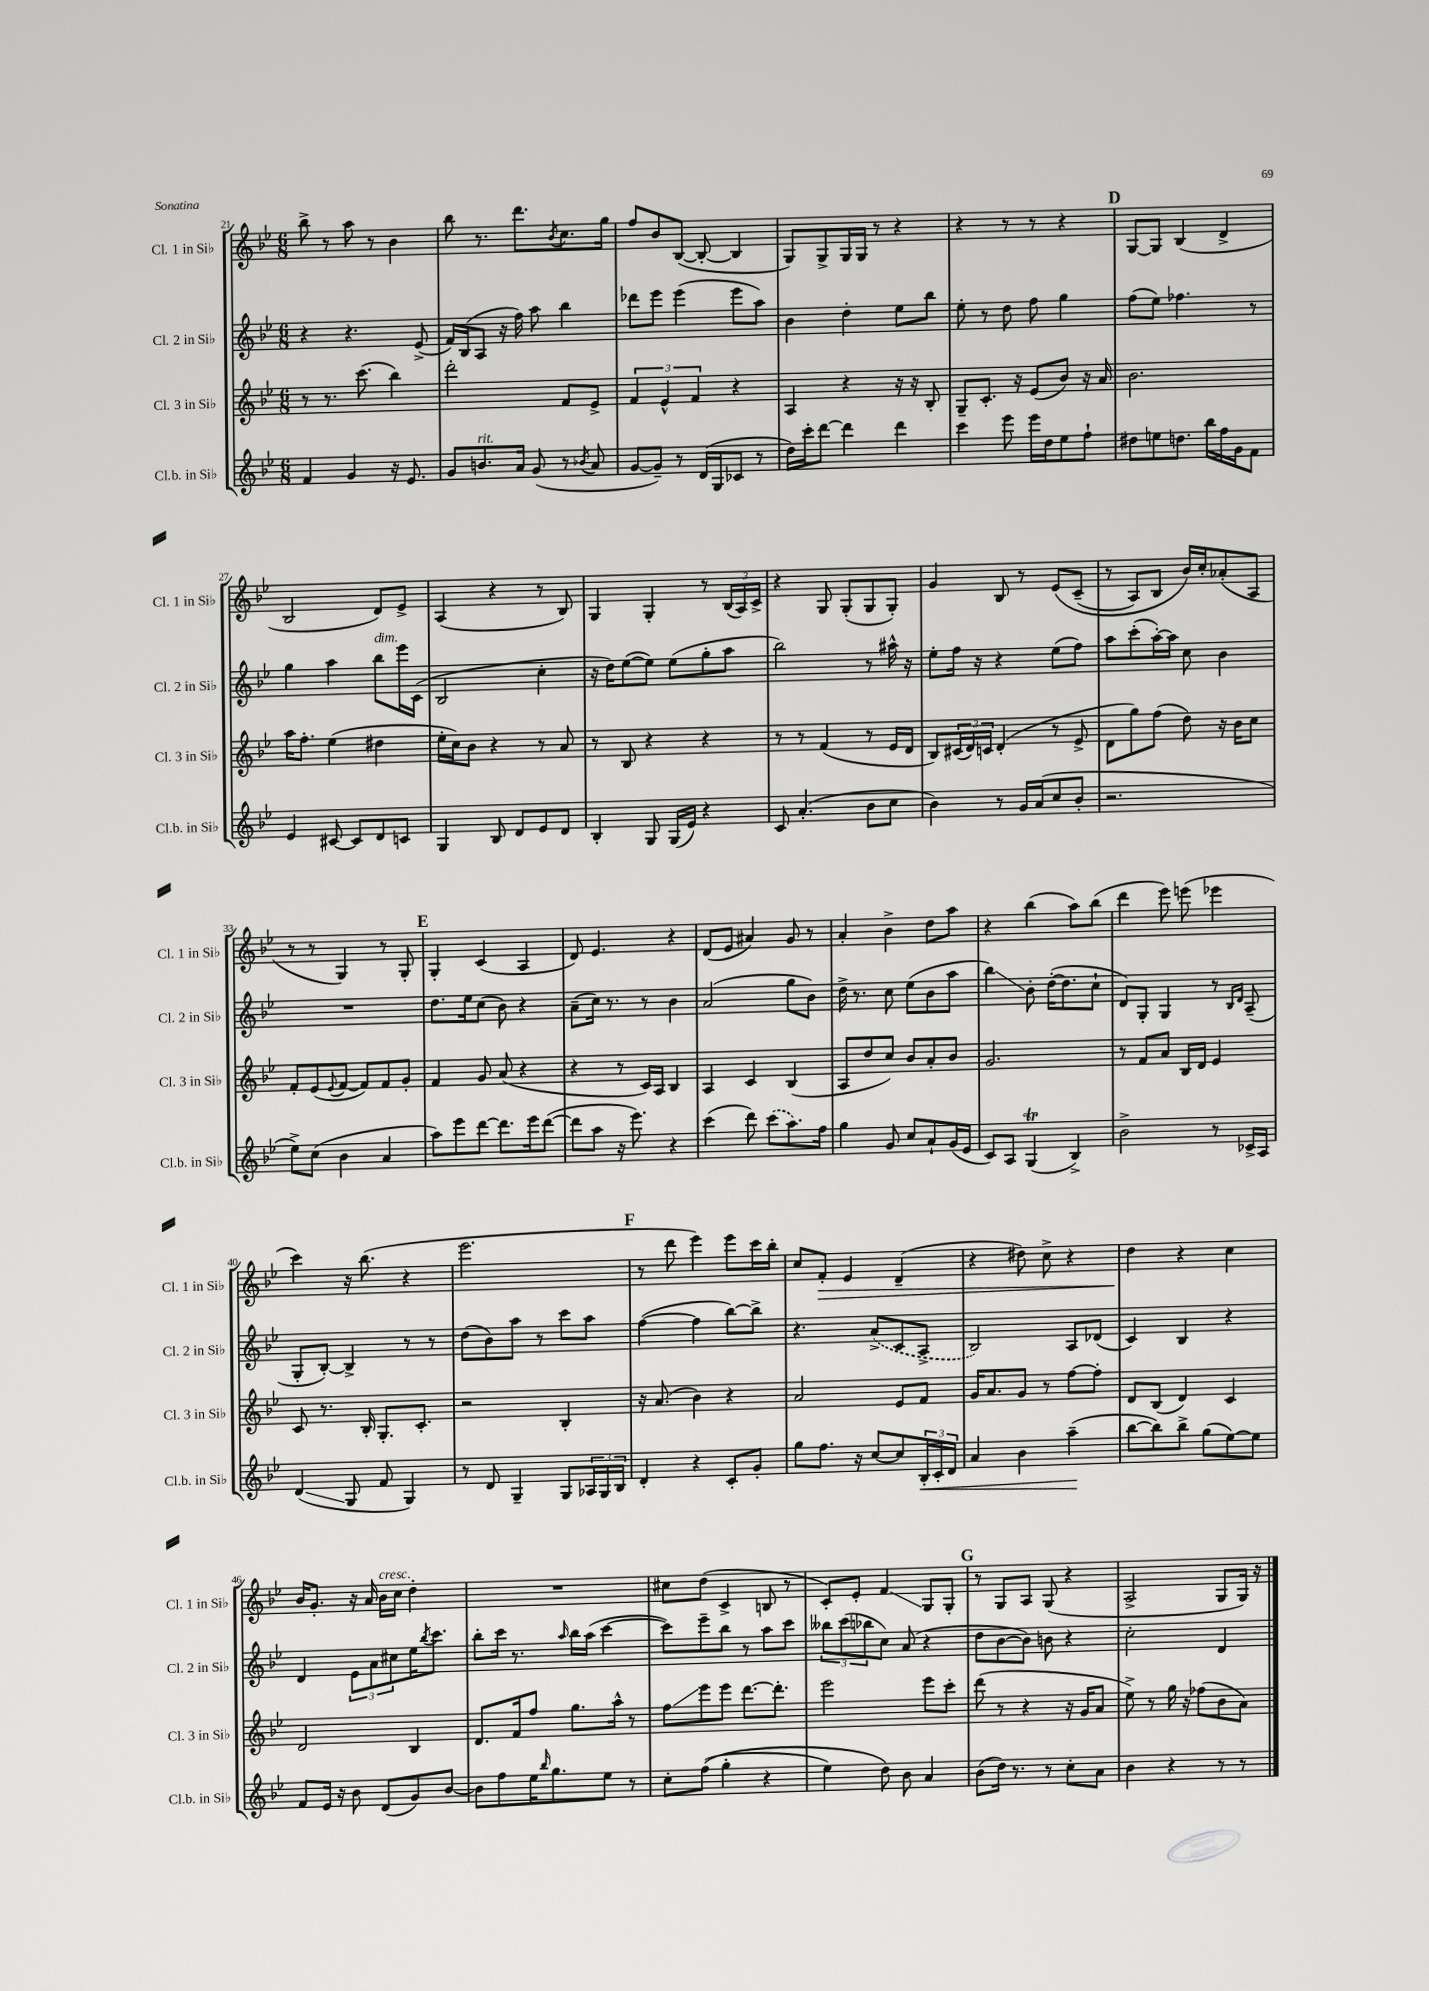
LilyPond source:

<<
\new StaffGroup <<
\new Staff = "s0" \with { instrumentName = "Cl. 1 in Sib" shortInstrumentName = "Cl. 1 in Sib" } {
    \clef treble \key bes \major \numericTimeSignature \time 6/8
    bes''8-> r8 a''8 r8 bes'4 |
    bes''8 r8. d'''8. \acciaccatura { bes'8 } c''8. g''16 |
    f''8 bes'8 bes8~( bes8~-. bes4 |
    g8) g8-> g16 g16 r8 r4 |
    r4 r8 r8 r4 |
    \mark \markup { \bold "D" } g8~ g8 bes4( d'4-> |
    bes2 d'8) ees'8-> |
    a4( r4 r8 bes8) |
    g4 g4-. r8 \tuplet 3/2 { bes16( a16) c'16-> } |
    r4 g8 g8-.( g8 g8-.) |
    g'4 bes8 r8 ees'8\( c'8--( |
    r8 a8) bes8 bes'16\) c''16-. aes'8-.( a8 |
    r8 r8 g4) r8 g8-. |
    \mark \markup { \bold "E" } g4-. c'4( a4 |
    d'8) ees'4. r4 |
    d'8( ees'8 ais'4) g'8 r8 |
    a'4-. bes'4-> d''8 a''8 |
    r4 bes''4( a''8) bes''8( |
    d'''4 ees'''8) e'''8( ees'''4 |
    c'''4) r16 bes''8.( r4 |
    ees'''2. |
    \mark \markup { \bold "F" } r8 d'''8 ees'''4) ees'''8 c'''16 bes''16-. |
    c''8 f'8-.\> ees'4 d'4--( |
    r4 dis''8) c''8-> r4 |
    d''4\! r4 c''4 |
    bes'16 g'8.-. r16 a'16 bes'16^\markup { \italic "cresc." } c''16 d''4-. |
    R2. |
    cis''8 d''8( c'4-> b8 r8 |
    c'8-.) ees'8-. f'4\glissando g8 g8-. |
    \mark \markup { \bold "G" } r8 g8 a8 g8( r4 |
    a2-> g8 g16) r16 \bar "|." |
}
\new Staff = "s1" \with { instrumentName = "Cl. 2 in Sib" shortInstrumentName = "Cl. 2 in Sib" } {
    \clef treble \key bes \major \numericTimeSignature \time 6/8
    r4 r4. ees'8->( |
    f'16) bes16( a8 r16 f''16) a''8 bes''4 |
    des'''8 ees'''8 ees'''4( ees'''8 a''8) |
    bes'4 d''4-. ees''8 bes''8 |
    ees''8-. r8 d''8 f''8 g''4 |
    \mark \markup { \bold "D" } f''8( ees''8) fes''4. r8 |
    g''4 a''4 bes''8^\markup { \italic "dim." } ees'''16 c'16( |
    bes2 c''4-. |
    r16 d''16) ees''8~( ees''8) ees''8( g''8-. a''8 |
    bes''2) r8 ais''16-^ r16 |
    ees''8-. f''16 r16 r4 ees''8( f''8) |
    a''8 c'''8-.( a''16~-.) a''16 c''8 bes'4 |
    R2. |
    \mark \markup { \bold "E" } d''8. ees''16 c''8( bes'8) r4 |
    a'8--( c''16) r8. r8 bes'4 |
    a'2( g''8 bes'8) |
    d''16-> r8. c''8 ees''8( bes'8 a''8 |
    bes''4\glissando) bes'8-. d''16~-.( d''8. c''8-! |
    d'8) g8-. g4 r8 \grace { bes16 d'16 } a8--( |
    g8-. bes8~-.) bes4-> r8 r8 |
    d''8( bes'8) a''8 r8 c'''8 a''8 |
    \mark \markup { \bold "F" } f''4~( f''4 bes''8~) bes''8-> |
    r4. \once \slurDashed a'8->( c'8 a8-> |
    bes2) a8 des'8( |
    c'4) bes4 r4 |
    d'4 \tuplet 3/2 { ees'8 a'8 cis''8 } ees''16 \acciaccatura { bes''8 } c'''8. |
    bes''8-. c'''16 r8. \grace { a''16 } bes''16 a''16( c'''4~ |
    c'''8) ees'''8-- bes''8 r8 a''8 c'''8 |
    \tuplet 3/2 { beses''8 c'''8( bes''8 } c''8) a'8( r4 |
    \mark \markup { \bold "G" } d''8 bes'8~ bes'8) b'8 r4 |
    c''2-. d'4 \bar "|." |
}
\new Staff = "s2" \with { instrumentName = "Cl. 3 in Sib" shortInstrumentName = "Cl. 3 in Sib" } {
    \clef treble \key bes \major \numericTimeSignature \time 6/8
    r8 r8. c'''8.( bes''4) |
    d'''2-. f'8 ees'8-> |
    \tuplet 3/2 { f'4 ees'4-^ f'4 } r4 |
    a4 r4 r16 r16 bes8-. |
    g8-- c'8.-. r16 ees'8( bes'8) r16 a'16 |
    \mark \markup { \bold "D" } bes'2. |
    a''16 f''8.-. ees''4( dis''4 |
    ees''16-. c''16) bes'8 r4 r8 a'8 |
    r8 bes8 r4 r4 |
    r8 r8 f'4( r8 ees'16 d'16 |
    bes8) \tuplet 3/2 { cis'16( d'16) c'16 } d'4-.( r8 ees'8-> |
    d'8 g''8) f''8( d''8) r16 bes'16 c''8 |
    f'8-. ees'8( \appoggiatura { ees'8 } f'8~ f'8) f'8 g'8-. |
    \mark \markup { \bold "E" } f'4 g'8 a'8( r4 |
    r4 r8 c'16) a16 bes4 |
    a4 c'4 bes4( |
    a8 d''8 c''8) bes'8 a'8-. bes'8 |
    g'2. |
    r8 f'8 a'8 bes16 d'16 ees'4 |
    c'8 r8. bes16-. g8.-. c'8.-. |
    r2 bes4-. |
    \mark \markup { \bold "F" } r16 a'8.( bes'4) r4 |
    a'2 ees'8 f'8 |
    g'16 a'8. g'8 r8 f''8~ f''8-. |
    d'8 bes8( d'4) c'4 |
    d'2 bes4 |
    d'8. f'16 f''8 g''8. a''16-^ r8 |
    f''8\glissando ees'''8 ees'''8 d'''8.~ d'''8.-. |
    ees'''2 ees'''8 c'''8-. |
    \mark \markup { \bold "G" } d'''8( r8 r4 r16 g'16 a'8 |
    ees''8->) r8 g''16 r16 fes''8( bes'8 a'8) \bar "|." |
}
\new Staff = "s3" \with { instrumentName = "Cl.b. in Sib" shortInstrumentName = "Cl.b. in Sib" } {
    \clef treble \key bes \major \numericTimeSignature \time 6/8
    f'4 g'4 r16 ees'8. |
    g'8 b'8.^\markup { \italic "rit." } a'16 g'8( r8 \acciaccatura { bes'8 } a'8 |
    g'8~ g'8--) r8 d'16( g16 ces'8 r8 |
    d''16) c'''16-. d'''8~ d'''4 d'''4 |
    c'''4 ees'''8 ees'''16 d''16 ees''8 f''8-! |
    \mark \markup { \bold "D" } dis''8 e''8 d''8. bes''16 f''16 g'16 f'8 |
    ees'4 cis'8~ cis'8 d'8 c'8 |
    g4 bes8 d'8 ees'8 d'8 |
    bes4-. g8 g16( ees'16) r4 |
    c'8 a'4.-.( bes'8 c''8 |
    bes'4) r8 g'16 a'16( c''8 bes'8-. |
    r2. |
    ees''8->) c''8( bes'4 a'4 |
    \mark \markup { \bold "E" } a''8) ees'''8 d'''8~ d'''8. ees'''16 d'''8~( |
    d'''8 a''8 r16 ees'''8.) r4 |
    c'''4( d'''8) \once \slurDashed c'''8( a''8.) f''16 |
    g''4 g'8 c''8 a'8-! g'16( ees'16 |
    c'8) a8 g4\trill( bes4->) |
    bes'2-> r8 ces'16-> a16 |
    d'4\glissando( g8 f'8 g4) |
    r8 d'8 g4-- g8 \tuplet 3/2 { aes16 g16 bes16 } |
    \mark \markup { \bold "F" } d'4-. r4 c'8-. g'8-. |
    g''8 f''8. r16 c''8~ c''8 \tuplet 3/2 { bes16-.\< c'16-. d'16 } |
    a'4 bes'4 a''4--\!( |
    bes''8~ bes''8) bes''8-> g''8( ees''8~) ees''8 |
    f'8 ees'16 r16 bes'8 d'8( g'8) bes'8~ |
    bes'8 f''8 ees''16 \grace { bes''16 } g''8. ees''8 r8 |
    c''8-. f''8(\( g''4-. r4 |
    ees''4) d''8\) bes'8 a'4 |
    \mark \markup { \bold "G" } bes'8( d''16) r8. r8 c''8-. a'8 |
    bes'4 r4 r8 r8 \bar "|." |
}
>>
>>
\layout { \context { \Score currentBarNumber = #21 } }
